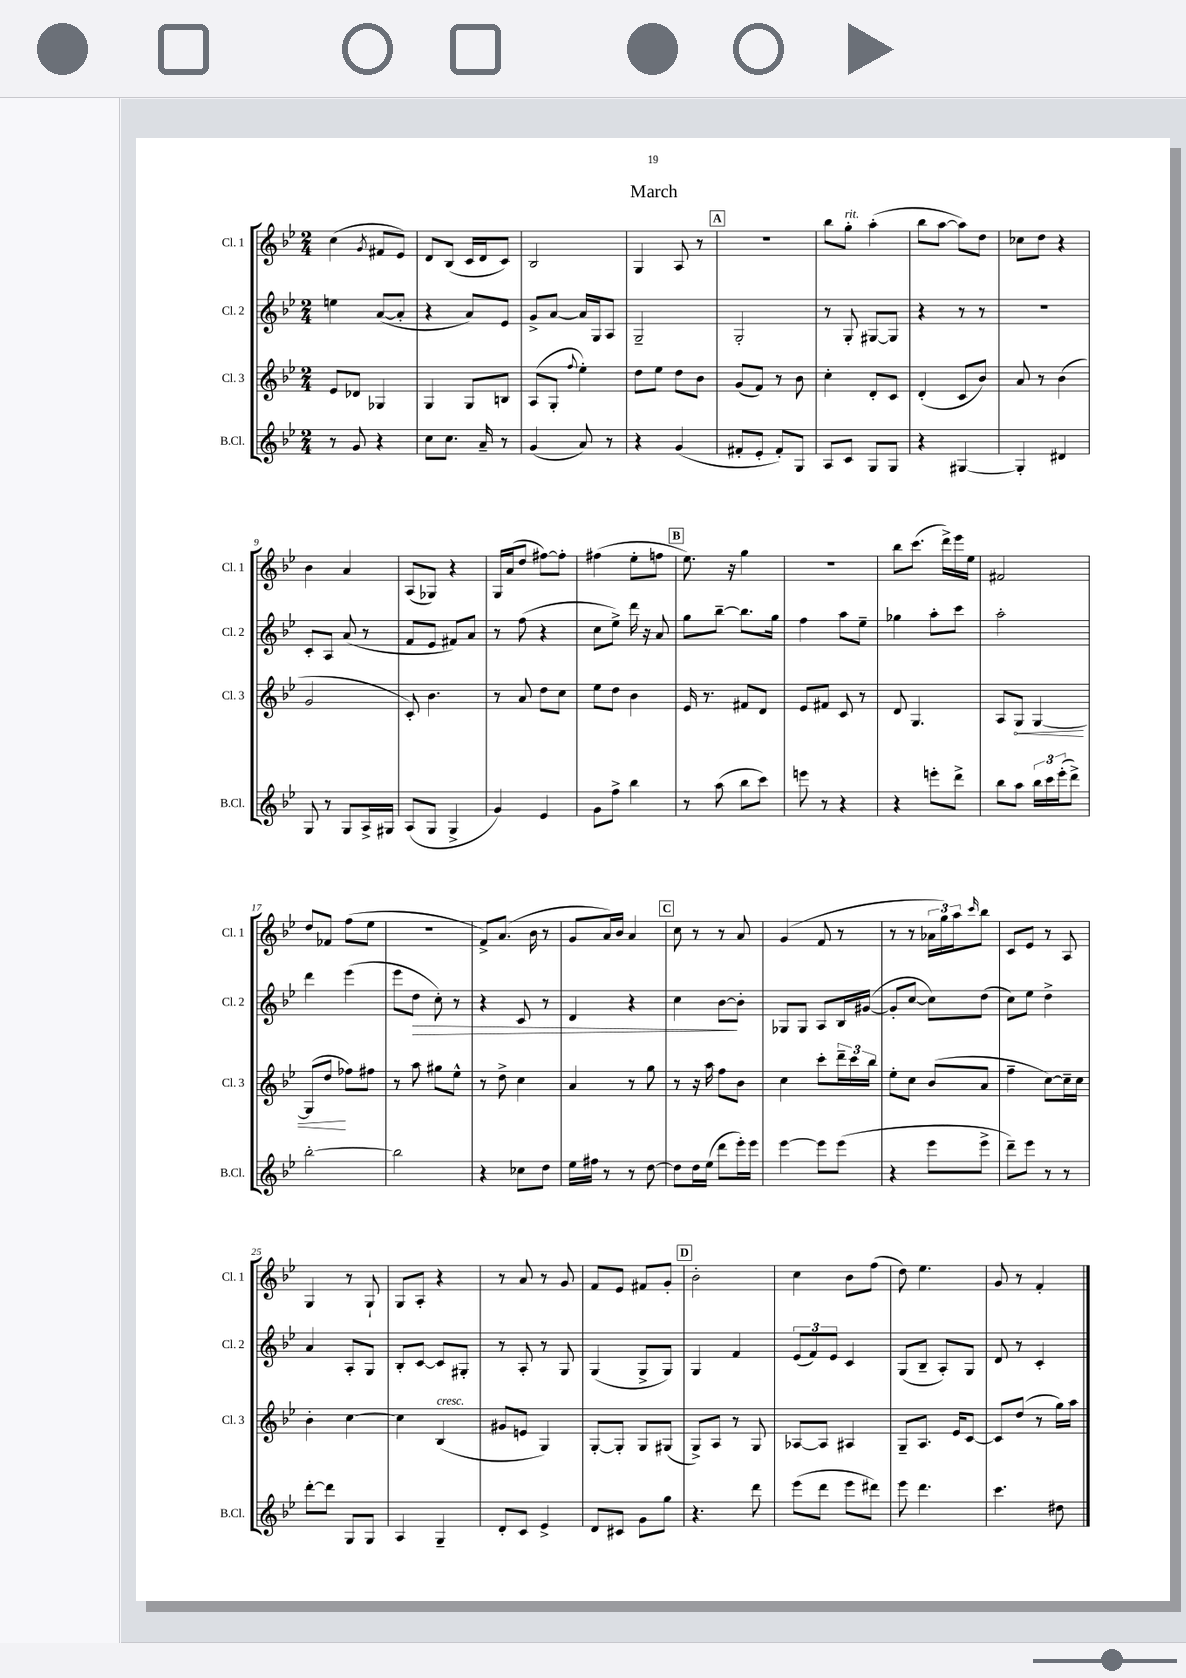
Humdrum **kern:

**kern	**kern	**kern	**kern
*staff4	*staff3	*staff2	*staff1
*clefG2	*clefG2	*clefG2	*clefG2
*k[b-e-]	*k[b-e-]	*k[b-e-]	*k[b-e-]
*M2/4	*M2/4	*M2/4	*M2/4
8r	8e-/L	4ee\	(4cc\
8g/	8d-/J	.	.
.	.	.	8qg/
4r	4G-/	([8a/L	8f#/L
.	.	8a'/]J	8e-/J)
=	=	=	=
8cc\L	4G/	4r	8d/L
8.cc\J	.	.	(8B-/J
.	8G/L	8a/L)	16c/LL
16a~/	.	.	16d/J
8r	8B/J	8e-/J	8c/J)
=	=	=	=
(4g/	(8A/L	8g^/L	2B-/
.	8G'/J	[8a/J	.
.	8qqff/	.	.
8a/)	4ee-'\)	16a/]LL	.
.	.	16G/J	.
8r	.	8A/J	.
=	=	=	=
4r	8dd\L	2G~/	4G/
.	8ee-\J	.	.
(4g/	8dd\L	.	8A/
.	8b-\J	.	8r
=	=	=	=
8f#'/L	(8g/L	2G'/	2r
8e-'/J	8f/J)	.	.
8f#'/L)	8r	.	.
8G/J	8b-\	.	.
=	=	=	=
8A/L	4cc'\	8r	8bb-\L
8c/J	.	8G'/	8gg'\J
8G/L	8d'/L	[8G#/L	(4aa'\
8G/J	8c/J	8G#/]J	.
=	=	=	=
4r	(4d'/	4r	8bb-\L
.	.	.	[8aa\J
[4G#/	8c/L	8r	8aa\]L)
.	8b-/J)	8r	8dd\J
=	=	=	=
4G#'/]	8a/	2r	8cc-\L
.	8r	.	8dd\J
4d#/	(4b-\	.	4r
=	=	=	=
8G/	2g/	8c'/L	4b-\
8r	.	8A/J	.
8G/L	.	(8a/	4a/
16A^/L	.	8r	.
16G#/JJ	.	.	.
=	=	=	=
(8A/L	8c'/)	8f/L	(8A/L
8G/J	4.b-\	8e-/J	8G-/J)
4G^/	.	8f#/L)	4r
.	.	8a/J	.
=	=	=	=
4g/)	8r	8r	16G/LL
.	.	.	(16a/J
.	8a/	(8ff\	8dd/J
4e-/	8dd\L	4r	[8ff#\L)
.	8cc\J	.	8ff#'\]J
=	=	=	=
8g\L	8ee-\L	8cc\L	(4ff#\
8ff^\J	8dd\J	8ee-^\J)	.
4bb-\	4b-\	16ddd\	8ee-'\L
.	.	16r	.
.	.	8a/	8ff\J
=	=	=	=
8r	16e-/	8gg\L	8.ee-\)
.	8.r	.	.
(8aa\	.	[8bb-~\J	.
.	.	.	16r
8bb-\L	8f#/L	8.bb-\]L	4gg\
8ccc\J)	8d/J	.	.
.	.	16gg\Jk	.
=	=	=	=
8eee\	8e-/L	4ff\	2r
8r	8f#/J	.	.
4r	8c/	8aa\L	.
.	8r	8ee-~\J	.
=	=	=	=
4r	8d/	4gg-\	8bb-\L
.	4.G/	.	(8.ccc\J
8eee'\L	.	8aa'\L	.
.	.	.	16ddd^\LL)
8ddd^\J	.	8ccc\J	16eee-\
.	.	.	16ee-\JJ
=	=	=	=
8bb-\L	8A/L	2aa'\	2f#/
8aa\J	8G/J	.	.
24bb-\LL	[4G/	.	.
24ccc\	.	.	.
(24eee-'\J	.	.	.
8ddd^\J)	.	.	.
=	=	=	=
[2bb-'\	(8G/]L	4ddd\	8dd/L
.	8dd/J	.	8f-/J
.	8ff-\L)	(4eee-\	(8ff\L
.	8ff#\J	.	8ee-\J
=	=	=	=
2bb-\]	8r	8eee-\L	2r
.	8aa\	8dd\J	.
.	8gg#\L	8cc'\)	.
.	8ee-^^\J	8r	.
=	=	=	=
4r	8r	4r	8f^/L)
.	8dd^\	.	(8.a/J
8cc-\L	4cc\	8c/	.
.	.	.	16b-\
8dd\J	.	8r	8r
=	=	=	=
16ee-\LL	4a/	4d/	8g/L
16ff#\JJ	.	.	.
8r	.	.	16a/L)
.	.	.	16b-/JJ
8r	8r	4r	4a/
[8dd\	8gg\	.	.
=	=	=	=
8dd\]L	8r	4cc\	8cc\
16dd\L	16r	.	8r
(16ee-\JJ	16aa\	.	.
8ddd\L	8ff\L	[8b-\L	8r
16eee-'\L)	8b-\J	8b-'\]J	8a/
16eee-\JJ	.	.	.
=	=	=	=
[4eee-\	4cc\	8G-/L	(4g/
.	.	8G-/J	.
8eee-\]L	8ccc'\L	8A/L	8f/
(8eee-\J	24ddd~\L	16B-/L	8r
.	24ccc\	.	.
.	.	([16g#/JJ	.
.	24bb-\JJ	.	.
=	=	=	=
4r	8ee-'\L	8g#'/]L	8r
.	8cc\J	[8cc/J	8r
8eee-\L	(8b-/L	8cc\]L)	24a-\LL
.	.	.	24gg\)
.	.	.	24aa\J
.	.	.	16qqccc/
8eee-^\J	8a/J	(8dd\J	8bb-\J
=	=	=	=
8ddd~\L)	4ff~\	8cc\L)	8c/L
8eee-\J	.	8ee-\J	8e-/J
8r	[8cc\L)	4dd^\	8r
8r	16cc~\]L	.	8A/
.	16cc\JJ	.	.
=	=	=	=
[8ddd'\L	4b-'\	4a/	4G/
8ddd\]J	.	.	.
8G/L	[4cc\	8A'/L	8r
8G/J	.	8G/J	8G`/
=	=	=	=
4A/	4cc\]	8B-'/L	8G/L
.	.	[8c/J	8A'/J
4G~/	(4B-/	8c/]L	4r
.	.	8G#'/J	.
=	=	=	=
8d'/L	8g#/L	8r	8r
8c/J	8e/J	8A'/	8a/
4e-^/	4G/)	8r	8r
.	.	8G/	8g/
=	=	=	=
8d/L	[8G'/L	(4G/	8f/L
8c#/J	8G'/]J	.	8e-/J
8g\L	8G/L	8G^/L	8f#/L
8gg\J	(8G#/J	8G/J)	8g'/J
=	=	=	=
4.r	8G^/L)	4G/	2b-'\
.	8A/J	.	.
.	8r	4f/	.
8ddd\	8G/	.	.
=	=	=	=
(8eee-\L	[8A-/L	(12e-/L	4cc\
.	.	12f/)	.
8ddd\J	8A-/]J	.	.
.	.	12e-/J	.
8eee-\L	4A#/	4c/	8b-\L
8ddd#\J)	.	.	(8ff\J
=	=	=	=
8eee-\	8G~/L	(8G/L	8dd\)
4.ddd\	8.A/J	8B-~/J	4.ee-\
.	.	8A'/L)	.
.	16e-/LK	.	.
.	[8c/J	8G/J	.
=	=	=	=
4.ccc\	8c/]L	8d/	8g/
.	(8dd/J	8r	8r
.	8r	4c'/	4f'/
8dd#\	16gg\LL)	.	.
.	16aa\JJ	.	.
==	==	==	==
*-	*-	*-	*-
